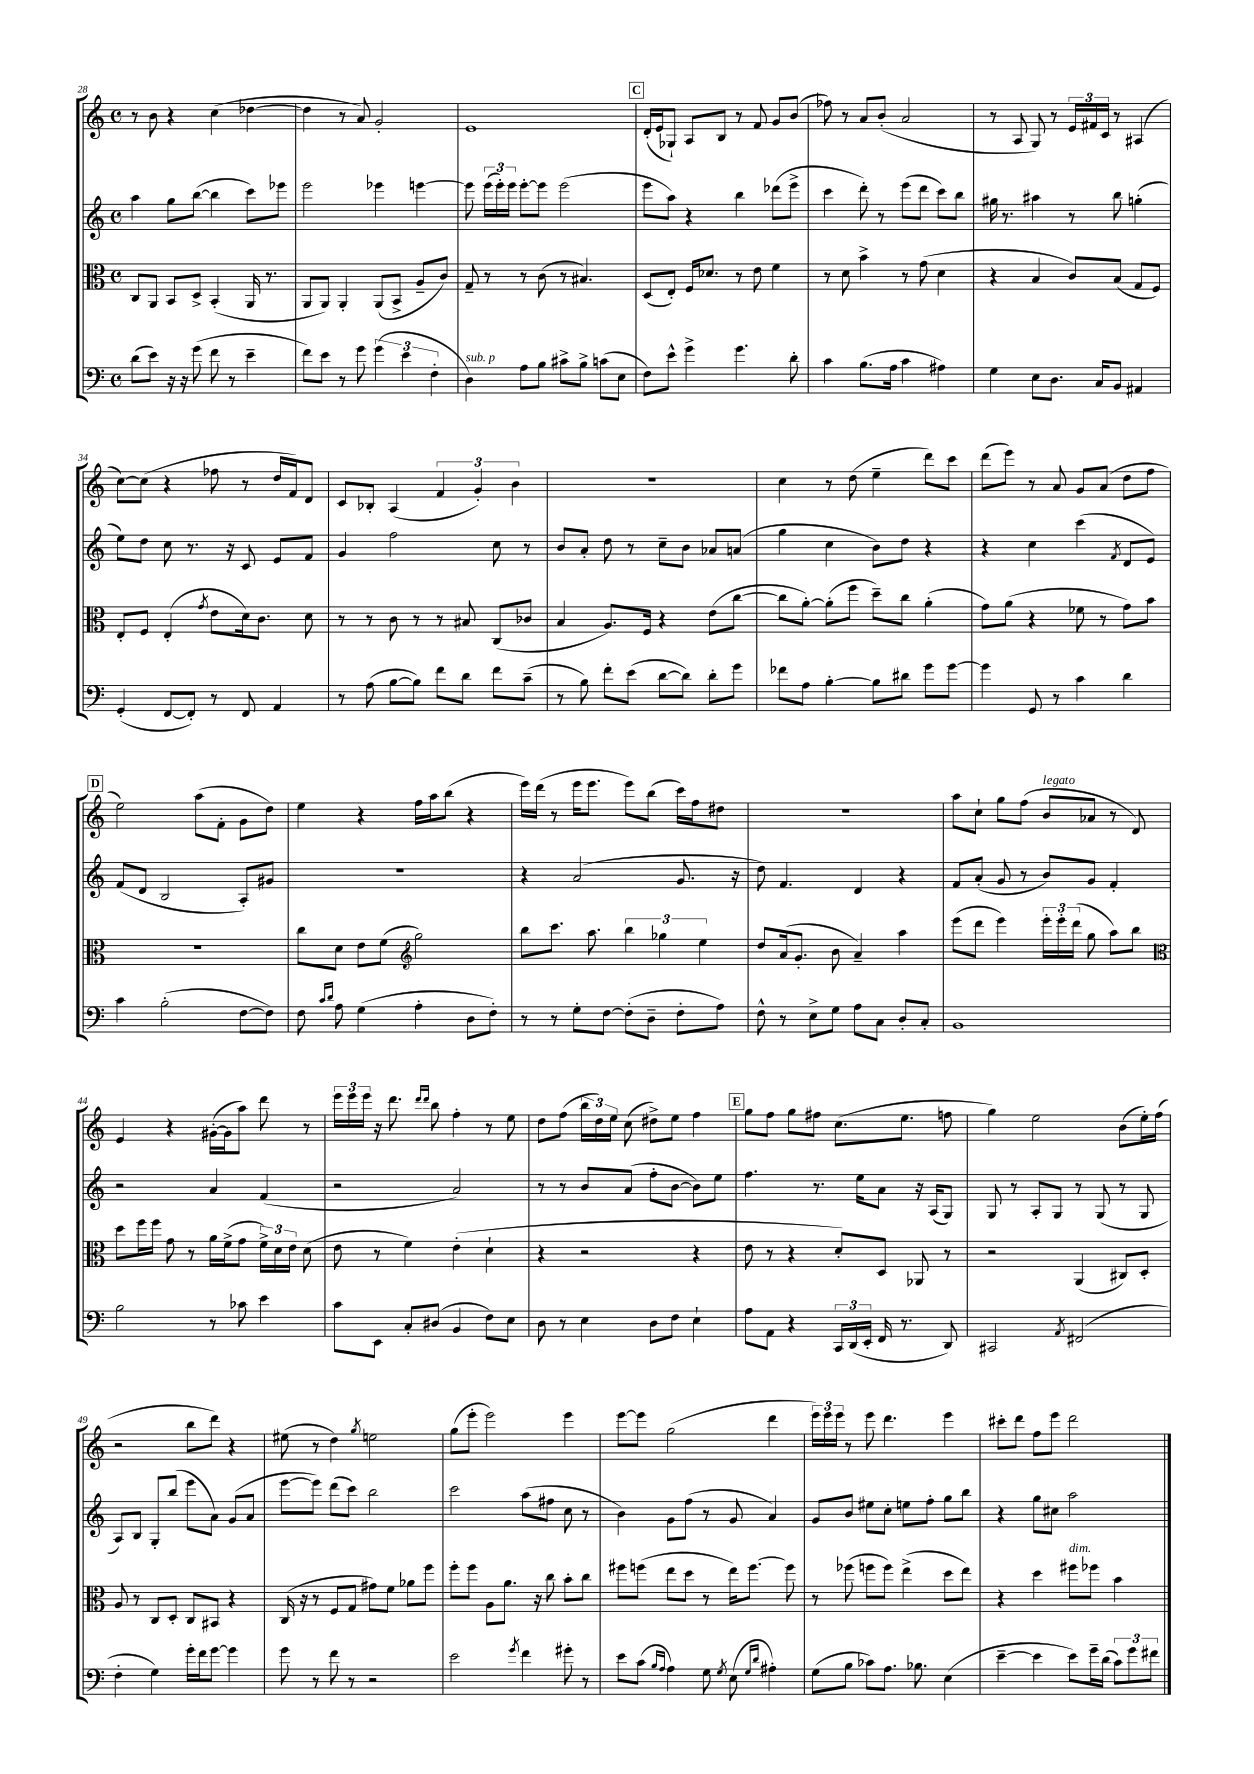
<<
\new StaffGroup <<
\new Staff = "s0" {
    \clef treble \key c \major \defaultTimeSignature \time 4/4
    \autoBeamOff r8 b'8 r4 c''4( des''4~ |
    des''4 r8 a'8) g'2-. |
    e'1 |
    \mark \markup { \box "C" } d'16[-.( e'16 ges8]-!) a8[ b8] r8 f'8 g'8[ b'8]( |
    fes''8) r8 a'8[ b'8]-.( a'2 |
    r8 a8 g8) r8 \tuplet 3/2 { e'16[ fis'16 c'16] } r8 ais4( |
    c''8[~) c''8]( r4 fes''8 r8 d''16[ f'16) d'8] |
    c'8[ bes8]-. a4( \tuplet 3/2 { f'4 g'4-.) b'4 } |
    R1 |
    c''4 r8 d''8( e''4-- d'''8[) c'''8] |
    d'''8[( e'''8]) r8 a'8 g'8[ a'8]( d''8[ f''8] |
    \mark \markup { \box "D" } e''2) a''8[( f'8]-. g'8[ d''8]) |
    e''4 r4 f''16[ a''16 b''8]( r4 |
    e'''16[) d'''16]( r8 e'''16[ e'''8.] e'''8[) b''8]( c'''16[) f''16 dis''8] |
    R1 |
    a''8[ c''8]-! g''8[ f''8]( b'8[^\markup { \italic "legato" } aes'8] r8 d'8) |
    e'4 r4 gis'16[~-.( gis'16 a''8]) d'''8 r8 |
    \tuplet 3/2 { e'''16[ e'''16 e'''16] } r16 d'''8. \grace { d'''16[ d'''16] } b''8 f''4-. r8 e''8 |
    d''8[ f''8]( \tuplet 3/2 { b''16[ d''16) e''16] } c''8( dis''8[->) e''8] f''4 |
    \mark \markup { \box "E" } g''8[ f''8] g''8[ fis''8] c''8.[( e''8.] f''8 |
    g''4) e''2 b'8[( e''16-.) f''16]( |
    r2 b''8[ d'''8]) r4 |
    eis''8( r8 d''4) \acciaccatura { g''8 } e''2 |
    g''8[( e'''8]-. e'''2) e'''4 |
    e'''8[~ e'''8] g''2( d'''4 |
    \tuplet 3/2 { e'''16[) e'''16 e'''16] } r8 e'''8 d'''4. e'''4 |
    cis'''8[-. d'''8] f''8[ e'''8] d'''2 \bar "|." |
}
\new Staff = "s1" {
    \clef treble \key c \major \defaultTimeSignature \time 4/4
    \autoBeamOff a''4 g''8[ b''8]~( b''4 c'''8[) ees'''8] |
    e'''2 ees'''4 e'''4~ |
    e'''8 \tuplet 3/2 { e'''16[( e'''16-.) e'''16] } e'''8[~-. e'''8] e'''2( |
    \mark \markup { \box "C" } e'''8[ a''8]) r4 b''4 des'''8[( e'''8]-> |
    c'''4 d'''8-.) r8 e'''8[( d'''8] c'''8[) b''8] |
    gis''16 r8. ais''4 r8 b''8 g''4-.( |
    e''8[) d''8] c''8 r8. r16 c'8 e'8[ f'8] |
    g'4 f''2 c''8 r8 |
    b'8[ a'8]-. d''8 r8 c''8[-- b'8] aes'8[ a'8]( |
    g''4 c''4 b'8[) d''8] r4 |
    r4 c''4 c'''4( \acciaccatura { f'8 } d'8[ e'8]) |
    \mark \markup { \box "D" } f'8[( d'8] b2 a8[-.) gis'8] |
    R1 |
    r4 a'2( g'8. r16 |
    d''8) f'4. d'4 r4 |
    f'8[ a'8]-.( g'8 r8 b'8[) g'8] f'4-. |
    r2 a'4 f'4( |
    r2 a'2) |
    r8 r8 b'8[ a'8]( f''8[-. b'8]~ b'8[) e''8] |
    \mark \markup { \box "E" } f''4. r8. e''16[ a'8] r16 a16[( g8]) |
    g8 r8 a8[-. g8] r8 g8( r8 g8 |
    a8[) b8] g8[-. b''8]( e'''8[ a'8]) g'8[( a'8] |
    e'''8[~ e'''8]) d'''8[( c'''8]) b''2 |
    c'''2 a''8[( fis''8] c''8 r8 |
    b'4) g'8[ f''8]( r8 g'8 a'4) |
    g'8[ b'8] eis''8[ c''8]-. e''8[ f''8]-. g''8[ b''8] |
    r4 g''8[ cis''8] a''2 \bar "|." |
}
\new Staff = "s2" {
    \clef alto \key c \major \defaultTimeSignature \time 4/4
    \autoBeamOff c8[ a,8] b,8[ d8]-> b,4-.( a,16 r8. |
    a,8[ a,8]) a,4-. a,8[( b,8]-> a8[-- c'8]) |
    g8-- r8 r8 c'8( r8 bis4.) |
    \mark \markup { \box "C" } d8[( e8]-.) f16[ des'8.] r8 e'8 f'4 |
    r8 d'8 b'4-> r8 g'8( d'4 |
    r4 b4 c'8[) b8]( g8[ f8]) |
    e8[-. f8] e4-.( \acciaccatura { g'8 } e'8[ d'16) c'8.] d'8 |
    r8 r8 c'8 r8 r8 bis8 c8[( ces'8] |
    b4 a8.[) f16] r4 e'8[( c''8]~ |
    c''8[ a'8]~-.) a'8[-.( f''8] d''8[--) c''8] a'4-.( |
    g'8[) a'8]( r4 fes'8 r8 g'8[) b'8] |
    \mark \markup { \box "D" } R1 |
    c''8[ d'8] e'8[ f'8]( \clef treble g''2) |
    b''8[ c'''8.] a''8. \tuplet 3/2 { b''4 ges''4 e''4 } |
    d''8[ a'16( g'8.]-. b'8 a'4--) a''4 |
    e'''8[( d'''8] e'''4) \tuplet 3/2 { e'''16[-. e'''16-. d'''16]( } g''8 a''8[) b''8] |
    \clef alto d''8[ f''16 f''16] g'8 r8 a'16[ f'16->( g'8] \tuplet 3/2 { f'16[->) d'16 e'16] } d'8( |
    e'8 r8 f'4) e'4-.( d'4-! |
    r4 r2 r4 |
    \mark \markup { \box "E" } e'8 r8 r4 d'8[-.) d8] aes,8 r8 |
    r2 a,4( cis8[) d8]-. |
    a8 r8 c8[ d8]-. c8[ bis,8] r4 |
    c16( r16 r8 f8[ g8] gis'8[) f'8] aes'8[ f''8] |
    f''8[-. f''8] a8[ a'8.] r16 c''8 b'8[-. c''8] |
    fis''8[ f''8]( e''8[ d''8] r8 e''16[) f''8.]~ f''8 |
    r8 fes''8( f''8[ f''8]) e''4->( d''8[ e''8]) |
    r4 d''4 fis''8[^\markup { \italic "dim." } fes''8] b'4 \bar "|." |
}
\new Staff = "s3" {
    \clef bass \key c \major \defaultTimeSignature \time 4/4
    \autoBeamOff d'8[( e'8]) r16 r16 g'8( f'8 r8 e'4-- |
    f'8[) e'8] r8 g'8 \tuplet 3/2 { g'4( e'4 f4-. } |
    d4^\markup { \italic "sub. p" }) a8[ b8] cis'8[-> b8]-> c'8[( e8] |
    \mark \markup { \box "C" } f8[) e'8]-^ g'4-> g'4. d'8-. |
    c'4 b8.[( a16] c'4 ais4) |
    g4 e8[ d8.] c16[ b,8] ais,4 |
    g,4-.( f,8[~ f,8]-.) r8 f,8 a,4 |
    r8 a8( b8[~ b8]) f'8[ d'8] f'8[ c'8]--( |
    r8 b8) f'8[-. e'8]( d'8[~ d'8]) d'8[-. g'8] |
    fes'8[ a8] b4~-. b8[ dis'8] g'8[ g'8]~ |
    g'4 g,8 r8 c'4 d'4 |
    \mark \markup { \box "D" } c'4 b2-.( f8[~ f8]) |
    f8 \grace { c'16[ d'16] } a8 g4( a4-. d8[ f8]-.) |
    r8 r8 g8[-. f8]~ f8[-.( d8]-- f8[-. a8]) |
    f8-^ r8 e8[-> g8] a8[ c8] d8[-. c8]-. |
    b,1 |
    b2 r8 ces'8 e'4 |
    c'8[ e,8] c8[-. dis8]( b,4 f8[) e8] |
    d8 r8 e4 d8[ f8] e4-! |
    \mark \markup { \box "E" } a8[ a,8] r4 \tuplet 3/2 { c,16[ d,16( e,16]-. } f,16 r8. d,8) |
    cis,2 \acciaccatura { a,8 } fis,2( |
    f4-. g4) g'16[-. f'16 g'8]~ g'4 |
    g'8 r8 f'8 r8 r2 |
    e'2 \acciaccatura { g'8 } f'4 gis'8-. r8 |
    e'8[ c'8]( \grace { b16[ a16] } a4) g8 \acciaccatura { g8 } e8( \grace { g16[ d'16] } ais4-.) |
    g8[( b8] ces'8[) a8.] bes8. e4( |
    e'4~-- e'4 e'8[) g'16-- d'16]( \tuplet 3/2 { c'8[) g'8 fis'8] } \bar "|." |
}
>>
>>
\layout { \context { \Score currentBarNumber = #28 } }
